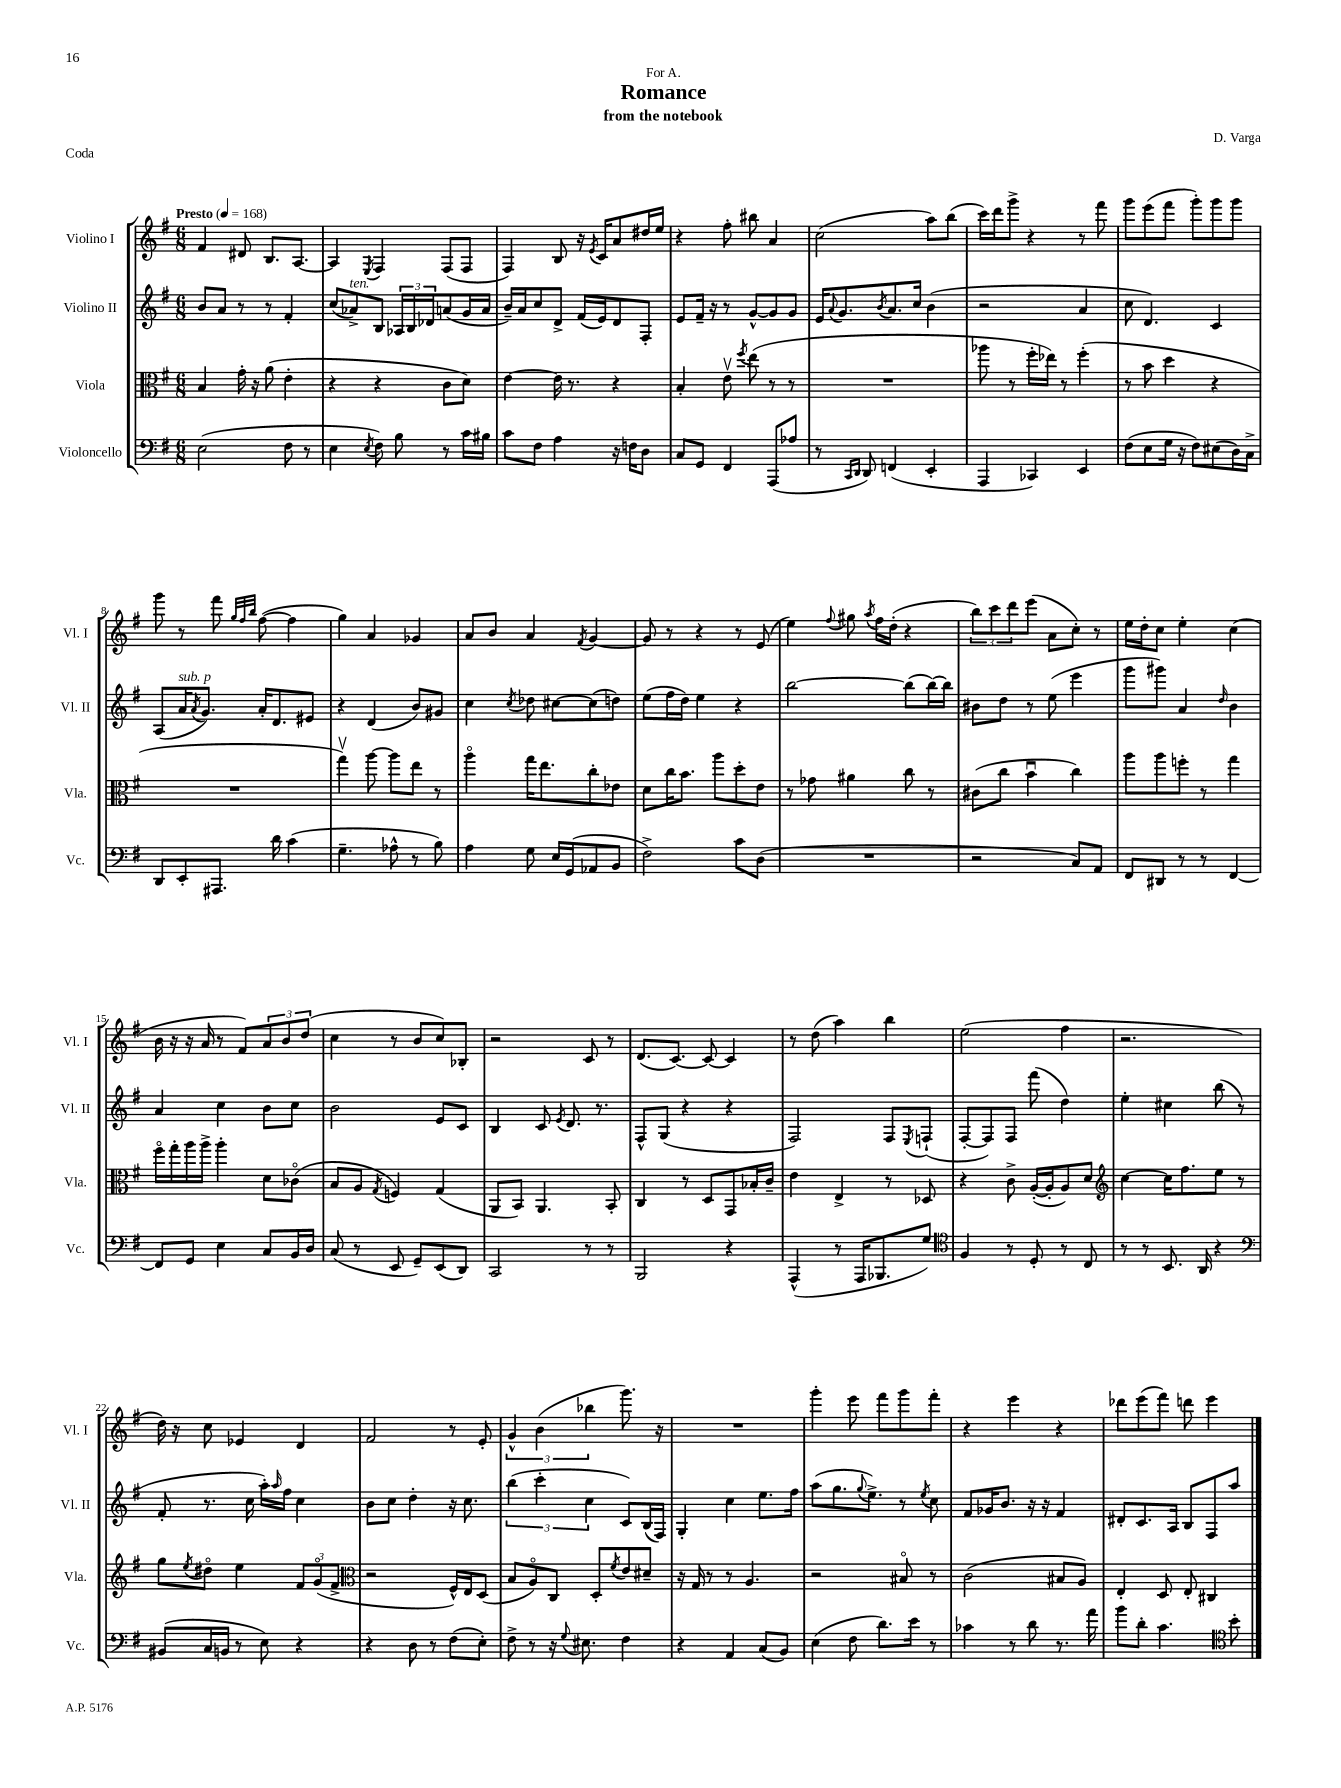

**kern	**kern	**kern	**kern
*staff4	*staff3	*staff2	*staff1
*clefF4	*clefC3	*clefG2	*clefG2
*k[f#]	*k[f#]	*k[f#]	*k[f#]
*M6/8	*M6/8	*M6/8	*M6/8
*MM168	*MM168	*MM168	*MM168
(2E	4B	8b	4f#
.	.	8a	.
.	16g'	8r	8d#
.	16r	.	.
.	(8a	8r	8.B
8F#	4e'	4f#'	.
.	.	.	[8.A
8r	.	.	.
=	=	=	=
4E	4r	(8cc	4A]
.	.	8a-^)	.
8qE	.	.	8qE
8F#)	4r	8B	4F#
8B	.	24A-	.
.	.	24B	.
.	.	24d-	.
8r	8c	(8a	(8F#
16c	8d)	16g	8F#
16B#	.	16a	.
=	=	=	=
8c	[4e	16b~)	4F#)
.	.	16a	.
8F#	.	8cc	.
4A	16e]	8d^	8B
.	8.r	.	.
.	.	(16f#	16r
.	.	.	8qe
.	.	16e)	16c
16r	4r	8d	8a
16F	.	.	.
8D	.	8F#'	16dd#
.	.	.	16ee
=	=	=	=
8C	4B'	8e	4r
8GG	.	16f#~	.
.	.	16r	.
4FF#	8ev	8r	8ff#'
.	8qff#	.	.
.	(8ee	[8g^^	8bb#
(8AAA	8r	8g]	4a
8A-	8r	8g	.
=	=	=	=
8r	2.r	16e	(2cc
.	.	8qqa	.
.	.	8.g	.
16qqCC	.	.	.
16qqDD	.	.	.
8DD)	.	.	.
.	.	8qb	.
(4FF	.	8.a	.
.	.	16cc	.
4EE'	.	(4b	8aa)
.	.	.	(8bb
=	=	=	=
4AAA	8aa-	2r	16ccc)
.	.	.	16ddd
.	8r	.	8ggg^
4CC-)	16ff#'	.	4r
.	16ee-)	.	.
.	8r	.	.
4EE	(4ff#'	4a	8r
.	.	.	8fff#
=	=	=	=
(8F#	8r	8cc	8ggg
8E	8b	4.d)	(8eee
16G	4dd	.	8fff#
16r	.	.	.
8F#)	.	.	8ggg')
(8E#	4r	4c	8ggg
16D)	.	.	8ggg
16C^	.	.	.
=	=	=	=
8DD	2.r	(8A	8ggg
8EE'	.	16a	8r
.	.	8qa	.
.	.	8.g)	.
8.AAA#	.	.	8fff#
.	.	.	32qqgg
.	.	.	32qqff#
.	.	.	32qqbb
.	.	16a'	([8ff#
16d	.	8.d	.
(4c	.	.	4ff#]
.	.	8e#	.
=	=	=	=
4.G~	4ggv)	4r	4gg)
.	[8aa	(4d	4a
8A-^^	8aa]	.	.
8r	8ee	8b)	4g-
8B)	8r	8g#	.
=	=	=	=
4A	4aao	4cc	8a
.	.	.	8b
.	.	8qcc	.
8G	16gg	8dd-	4a
.	8.ee	.	.
16E	.	[8cc#	.
(16GG	.	.	.
.	.	.	8qf#
8AA-	8cc'	(8cc#]	[4g
8BB	8e-	8dd)	.
=	=	=	=
2F#^)	8d	(8ee	8g]
.	16cc	16ff#	8r
.	8.b	16dd)	.
.	.	4ee	4r
.	8aa	.	.
8c	8dd'	4r	8r
(8D	8e	.	(8e
=	=	=	=
2.r	8r	[2bb	4ee)
.	8g-	.	.
.	.	.	8qqff#
.	4a#	.	8gg#
.	.	.	8qaa
.	.	.	16ff#
.	.	.	(16dd'
.	8cc	(8bb]	4r
.	8r	[16bb)	.
.	.	16bb]	.
=	=	=	=
2r	(8c#	8b#	12bb)
.	.	.	12ccc
.	8cc	8dd	.
.	.	.	12ddd
.	4bu	8r	(8eee
.	.	(8ee	8a
8C)	4cc)	4eee	8cc')
8AA	.	.	8r
=	=	=	=
8FF#	8aa	8ggg	16ee
.	.	.	16dd'
8DD#	8aa	8ggg#)	8cc
8r	8ff'	4a	4ee'
8r	8r	.	.
.	.	16qqdd	.
[4FF#	4gg	4b	(4cc
=	=	=	=
8FF#]	16ff#o	4a	16b
.	16gg'	.	16r
8GG	16aa	.	16r
.	16aa^	.	16a
4E	4aa'	4cc	8r
.	.	.	8f#)
8C	8d	8b	12a
.	.	.	12b
16BB	(8c-o	8cc	.
.	.	.	(12dd
16D	.	.	.
=	=	=	=
(8C	8B	2b	4cc
8r	8A	.	.
.	8qG	.	.
8EE	4F)	.	8r
8GG~)	.	.	8b
(8EE	(4G	8e	8cc)
8DD)	.	8c	8B-'
=	=	=	=
2CC	8AA	4B	2r
.	8BB)	.	.
.	4.AA	8c	.
.	.	8qe	.
.	.	8.d	.
8r	.	.	8c
.	.	8.r	.
8r	8BB'	.	8r
=	=	=	=
2BBB	4C	8F#^^	(8.d
.	.	(8G	.
.	.	.	[8.c)
.	8r	4r	.
.	8D	.	8c_
4r	8GG	4r	4c]
.	16B-'	.	.
.	16c~	.	.
=	=	=	=
(4AAA^^	4e	2F#)	8r
.	.	.	(8dd
8r	4E^	.	4aa)
16AAA	.	.	.
8.BBB-	.	.	.
.	8r	8F#	4bb
.	.	8qE	.
8G)	8D-	(8F`	.
=	=	=	=
*clefC4	*	*	*
4F#	4r	[8F#'	(2ee
.	.	8F#])	.
8r	8c^	8F#	.
8D'	([16A'	(8fff#	.
.	16A']	.	.
8r	8A)	4dd)	4ff#
8C	8d	.	.
=	=	=	=
*	*clefG2	*	*
8r	[4cc	4ee'	2.r
8r	.	.	.
8.BB	16cc]	4cc#	.
.	8.ff#	.	.
16AA	.	.	.
4r	8ee	(8bb	.
.	8r	8r	.
=	=	=	=
*clefF4	*	*	*
(8BB#	8gg	8f#'	16dd)
.	.	.	16r
.	8qee	.	.
16C	8dd#o	8.r	8cc
16BB	.	.	.
8r	4ee	.	4e-
.	.	16cc	.
8E)	.	16aa')	.
.	.	16qqaa	.
.	.	16ff#	.
4r	12f#	4cc	4d
.	(12go	.	.
.	12f#^	.	.
=	=	=	=
*	*clefC3	*	*
4r	2r	8b	2f#
.	.	8cc	.
8D	.	4dd'	.
8r	.	.	.
(8F#	16F#^^)	16r	8r
.	16E	8.cc	.
8E')	(8D	.	8e'
=	=	=	=
8F#^	8B	(6bb	6g^^
8r	8Ao)	.	.
.	.	6ccc'	(6b
16r	8C	.	.
8qqG	.	.	.
8.E#	.	.	.
.	.	6cc	6bb-
.	8D'	.	.
.	8qf#	.	.
4F#	8e	8c)	8.ggg)
.	8d#~	(16B	.
.	.	16F#)	16r
=	=	=	=
4r	16r	4G'	2.r
.	16G	.	.
.	8r	.	.
4AA	8r	4cc	.
.	4.A	.	.
(8C	.	8.ee	.
8BB)	.	.	.
.	.	16ff#	.
=	=	=	=
(4E	2r	(8aa	4ggg'
.	.	8.gg	.
8F#	.	.	8eee
.	.	8qqgg	.
.	.	8.ee^)	.
8.d)	.	.	8fff#
.	8B#o	8r	8ggg
16e	.	.	.
.	.	8qee	.
8r	8r	8cc	8fff#'
=	=	=	=
4c-	(2c	8f#	4r
.	.	16g-	.
.	.	8.b	.
8r	.	.	4eee
8d	.	16r	.
.	.	16r	.
8.r	8B#	4f#	4r
.	8A)	.	.
16a	.	.	.
=	=	=	=
8b	4E'	8d#'	8ddd-
8d'	.	8.c	(8eee
4.c	8D	.	8fff#)
.	.	16A	.
.	8E'	8B	8ddd
.	4C#	8F#	4eee
*clefC4	*	*	*
8b'	.	8aa	.
==	==	==	==
*-	*-	*-	*-
